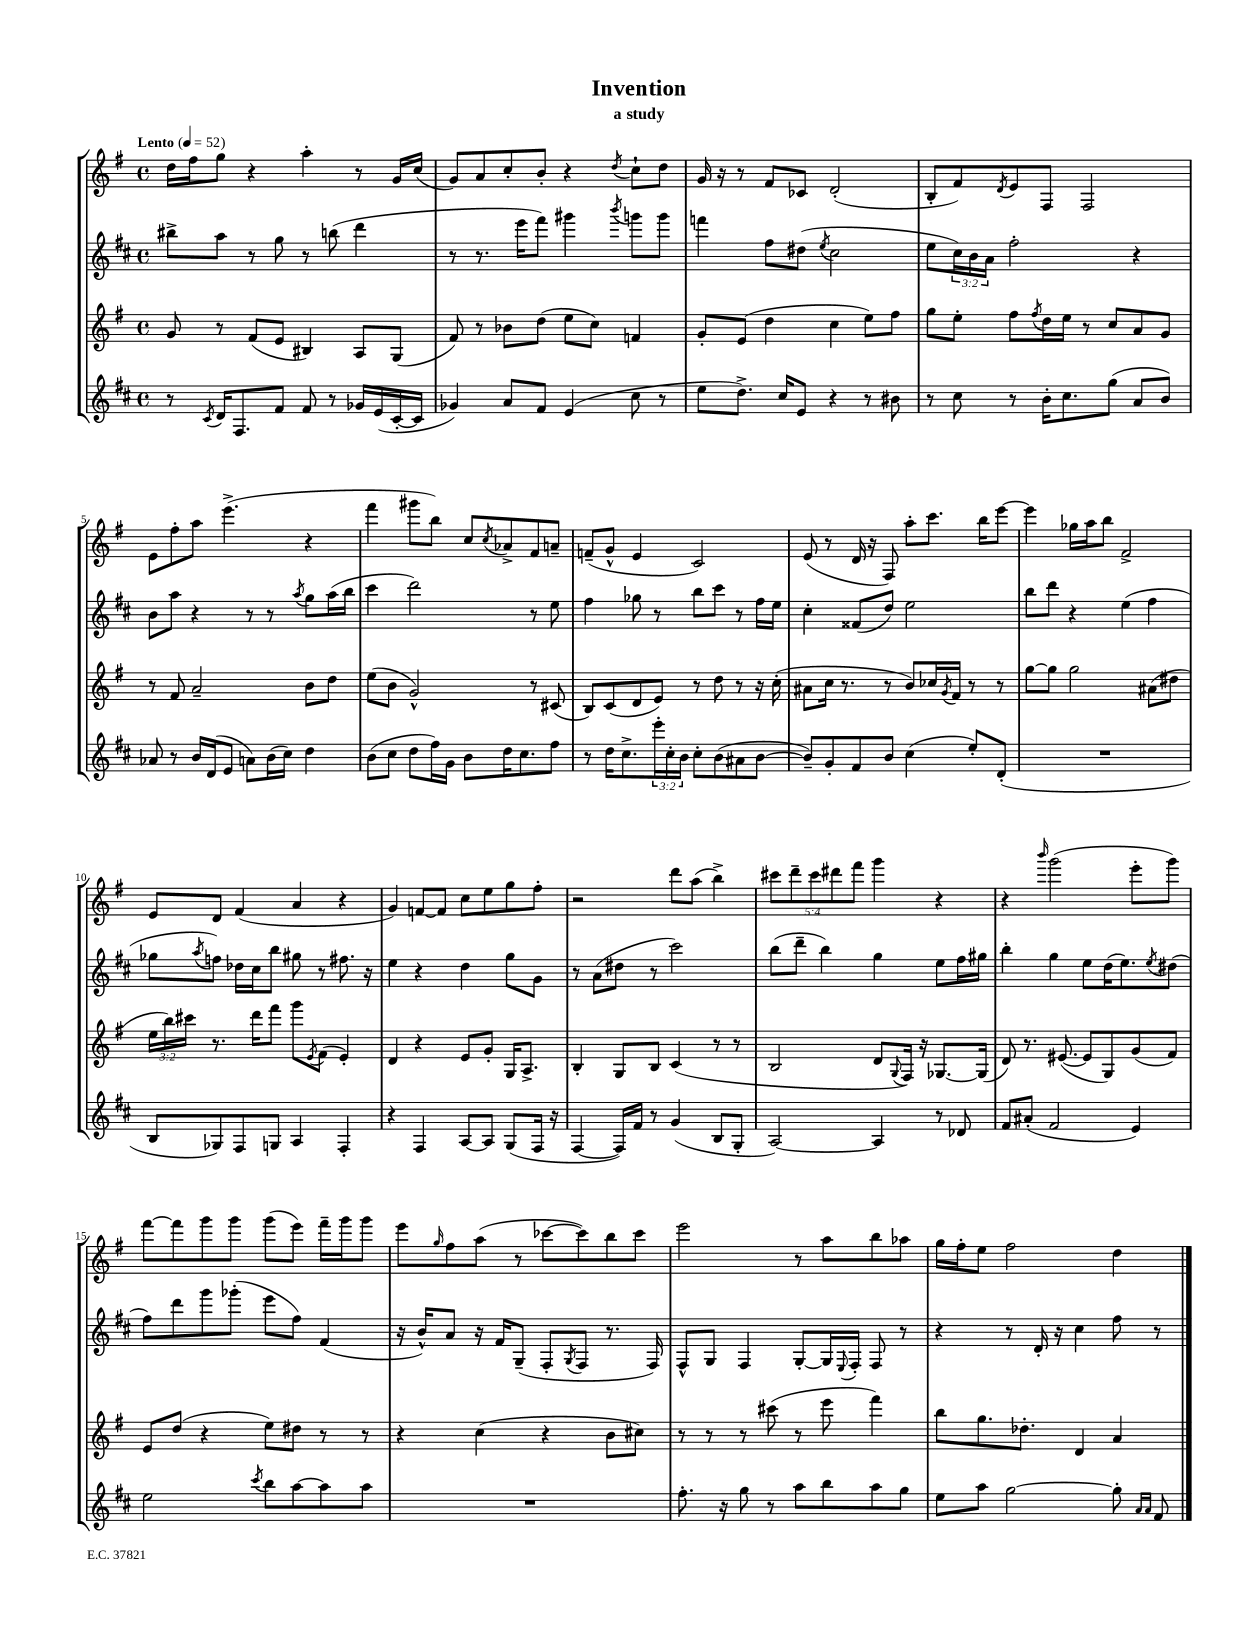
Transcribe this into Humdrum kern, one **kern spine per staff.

**kern	**kern	**kern	**kern
*staff4	*staff3	*staff2	*staff1
*clefG2	*clefG2	*clefG2	*clefG2
*k[f#c#]	*k[f#]	*k[f#c#]	*k[f#]
*M4/4	*M4/4	*M4/4	*M4/4
*met(c)	*met(c)	*met(c)	*met(c)
*MM52	*MM52	*MM52	*MM52
8r	8g/	8bb#^\L	16dd\LL
.	.	.	16ff#\J
8qc#/	.	.	.
16d/LK	8r	8aa\J	8gg\J
8.F#/	.	.	.
.	(8f#/L	8r	4r
8f#/J	8e/J	8gg\	.
8f#/	4B#/)	8r	4aa'\
8r	.	(8bb\	.
16g-/LL	8A/L	4ddd\	8r
(16e/	.	.	.
[16c#'/	(8G/J	.	16g/LL
16c#/]JJ	.	.	(16cc/JJ
=	=	=	=
4g-/)	8f#/)	8r	8g/L)
.	8r	8.r	8a/
8a/L	8b-\L	.	8cc'/
.	.	16eee\LK	.
8f#/J	(8dd\J	8fff#\J)	8b'/J
(4e/	8ee\L	4ggg#\	4r
.	8cc\J)	.	.
.	.	8qbbb/	8qdd/
8cc#\	4f/	8ggg\L	8cc`\L
8r	.	8ggg\J	8dd\J
=	=	=	=
8ee\L	8g'/L	4fff\	16g/
.	.	.	16r
8.dd^\J)	(8e/J	.	8r
.	4dd\	8ff#\L	8f#/L
16cc#/LK	.	.	.
8e/J	.	(8dd#\J	8c-/J
.	.	8qee/	.
4r	4cc\	2cc#\	(2d'/
8r	8ee\L)	.	.
8b#\	8ff#\J	.	.
=	=	=	=
8r	8gg\L	8ee\L	8B'/L
8cc#\	8ee'\J	24cc#\L)	8f#/)
.	.	24b\	.
.	.	24a\JJ	.
.	.	.	8qd/
8r	8ff#\L	2ff#'\	8e/
.	8qff#/	.	.
16b'\LK	16dd\L	.	8F#/J
8.cc#\	16ee\JJ	.	.
.	8r	.	2F#/
(8gg\J	8cc/L	.	.
8a/L	8a/	4r	.
8b/J)	8g/J	.	.
=	=	=	=
8a-/	8r	8b\L	8e\L
8r	8f#/	8aa\J	8ff#'\
16b/LL	2a~/	4r	8aa\J
(16d/J	.	.	.
8e/J	.	.	(4.eee^\
8a\L)	.	8r	.
(16b\L	.	8r	.
16cc#\JJ)	.	.	.
.	.	8qaa/	.
4dd\	8b\L	8gg\L	4r
.	8dd\J	(16aa\L	.
.	.	16bb\JJ	.
=	=	=	=
(8b\L	(8ee\L	4ccc#\	4fff#\
8cc#\J	8b\J	.	.
8dd\L	2g^^/)	2ddd\)	8ggg#\L
16ff#\L)	.	.	8bb\J)
16g\JJ	.	.	.
8b\L	.	.	8cc/L
.	.	.	8qcc/
16dd\K	.	.	8a-^/
8.cc#\	.	.	.
.	8r	8r	8f#/
8ff#\J	(8c#/	8ee\	8a~/J
=	=	=	=
8r	8B/L)	4ff#\	(8f~/L
16dd\LK	(8c/	.	8g^^/J
8.cc#^\	.	.	.
.	8d/	8gg-\	4e/
24eee'\L	8e/J)	8r	.
24cc#'\	.	.	.
24b\JJ	.	.	.
8cc#'\L	8r	8bb\L	2c/)
(8b\	8dd\	8ccc#\J	.
8a#\	8r	8r	.
[8b\J	16r	16ff#\LL	.
.	(16cc'\	16ee\JJ	.
=	=	=	=
8b~/]L)	8a#\L	4cc#'\	(8e/
8g'/	16cc\Jk	.	8r
.	8.r	.	.
8f#/	.	(8f##/L	16d/
.	.	.	16r
8b/J	8r	8dd/J)	8F#/)
(4cc#\	8b/L)	2ee\	8aa'\L
.	16cc-/L	.	8.ccc\J
.	8qg/	.	.
.	16f#/JJ	.	.
8ee'/L)	8r	.	.
.	.	.	16bb\LK
(8d'/J	8r	.	[8eee\J
=	=	=	=
1r	[8gg\L	8bb\L	4eee\]
.	8gg\]J	8ddd\J	.
.	2gg\	4r	16gg-\LL
.	.	.	16aa\J
.	.	.	8bb\J
.	.	(4ee\	2f#^/
.	(8a#\L	4ff#\	.
.	8dd#\J	.	.
=	=	=	=
8B/L	24ee\LL	8gg-\L	8e/L
.	24bb\)	.	.
.	24ccc#\JJ	.	.
.	.	8qaa/	.
8G-/)	8.r	8ff\J)	8d/J
8F#/	.	16dd-\LL	(4f#/
.	16ddd\LK	16cc#\J	.
8G/J	8fff#\J	8bb\J	.
4A/	8ggg\L	8gg#\	4a/
.	8qe/	.	.
.	(8f#\J	8r	.
4F#'/	4e'/)	8.ff#\	4r
.	.	16r	.
=	=	=	=
4r	4d/	4ee\	4g/)
4F#/	4r	4r	[8f/L
.	.	.	8f/]J
[8A/L	8e/L	4dd\	8cc\L
8A/]J	8g'/J	.	8ee\
(8G/L	16G/LK	8gg\L	8gg\
.	8.A^/J	.	.
16F#/Jk	.	8g\J	8ff#'\J
16r	.	.	.
=	=	=	=
[4F#/	4B'/	8r	2r
.	.	(8a\L	.
16F#/]LL)	8G/L	8dd#\J	.
16f#/JJ	.	.	.
8r	8B/J	8r	.
(4g/	(4c/	2ccc#\)	8ddd\L
.	.	.	(8aa\J
8B/L	8r	.	4bb^\)
8G'/J	8r	.	.
=	=	=	=
[2A/)	2B/	(8bb\L	10ccc#\L
.	.	.	10ddd~\
.	.	8ddd~\J	.
.	.	.	10ccc#\
.	.	4bb\)	.
.	.	.	10ddd#\
.	.	.	10fff#\J
4A/]	8d/L	4gg\	4ggg\
.	8qqG/	.	.
.	16F#/Jk)	.	.
.	16r	.	.
8r	[8.G-/L	8ee\L	4r
8d-/	.	16ff#\L	.
.	(16G-/]Jk	16gg#\JJ	.
=	=	=	=
8f#/L	8d/)	4bb'\	4r
(8a#'/J	8.r	.	.
.	.	.	16qqbbb/
2f#/	.	4gg\	(2ggg\
.	([8.e#/	.	.
.	8e#/]L	8ee\L	.
.	8G/)	(16dd\K	.
.	.	8.ee\)	.
4e/)	(8g/	.	8eee'\L
.	.	8qee/	.
.	8f#/J)	(8dd#\J	8ggg\J)
=	=	=	=
2ee\	8e/L	8ff#\L)	[8fff#\L
.	(8dd/J	8ddd\	8fff#\]
.	4r	8ggg\	8ggg\
.	.	(8ggg-'\J	8ggg\J
8qccc#/	.	.	.
8bb\L	8ee\L)	8eee\L	(8ggg\L
[8aa\	8dd#\J	8ff#\J)	8eee\J)
8aa\]	8r	(4f#/	16fff#~\LL
.	.	.	16ggg\J
8aa\J	8r	.	8ggg\J
=	=	=	=
1r	4r	16r	8eee\L
.	.	16b^^/LK)	.
.	.	.	16qqgg/
.	.	8a/J	8ff#\
.	(4cc\	16r	(8aa\J
.	.	16f#/LK	.
.	.	(8G~/J	8r
.	4r	8F#'/L	[8ccc-\L
.	.	8qG/	.
.	.	8F#/J	8ccc-\])
.	8b\L	8.r	8bb\
.	8cc#\J)	.	8ccc-\J
.	.	16F#/)	.
=	=	=	=
8.ff#'\	8r	8F#^^/L	2eee\
.	8r	8G/J	.
16r	.	.	.
8gg\	8r	4F#/	.
8r	(8ccc#\	.	.
8aa\L	8r	[8G'/L	8r
8bb\	8eee\	16G/]L	8aa\L
.	.	8qqE/	.
.	.	16F#'/JJ	.
8aa\	4fff#\)	8F#/	8bb\
8gg\J	.	8r	8aa-\J
=	=	=	=
8ee\L	8bb\L	4r	16gg\LL
.	.	.	16ff#'\J
8aa\J	8.gg\	.	8ee\J
[2gg\	.	8r	2ff#\
.	8.dd-'\J	.	.
.	.	16d'/	.
.	.	16r	.
.	4d/	4cc#\	.
8gg'\]	4a/	8ff#\	4dd\
16qqa/LL	.	.	.
16qqa/JJ	.	.	.
8f#/	.	8r	.
==	==	==	==
*-	*-	*-	*-
